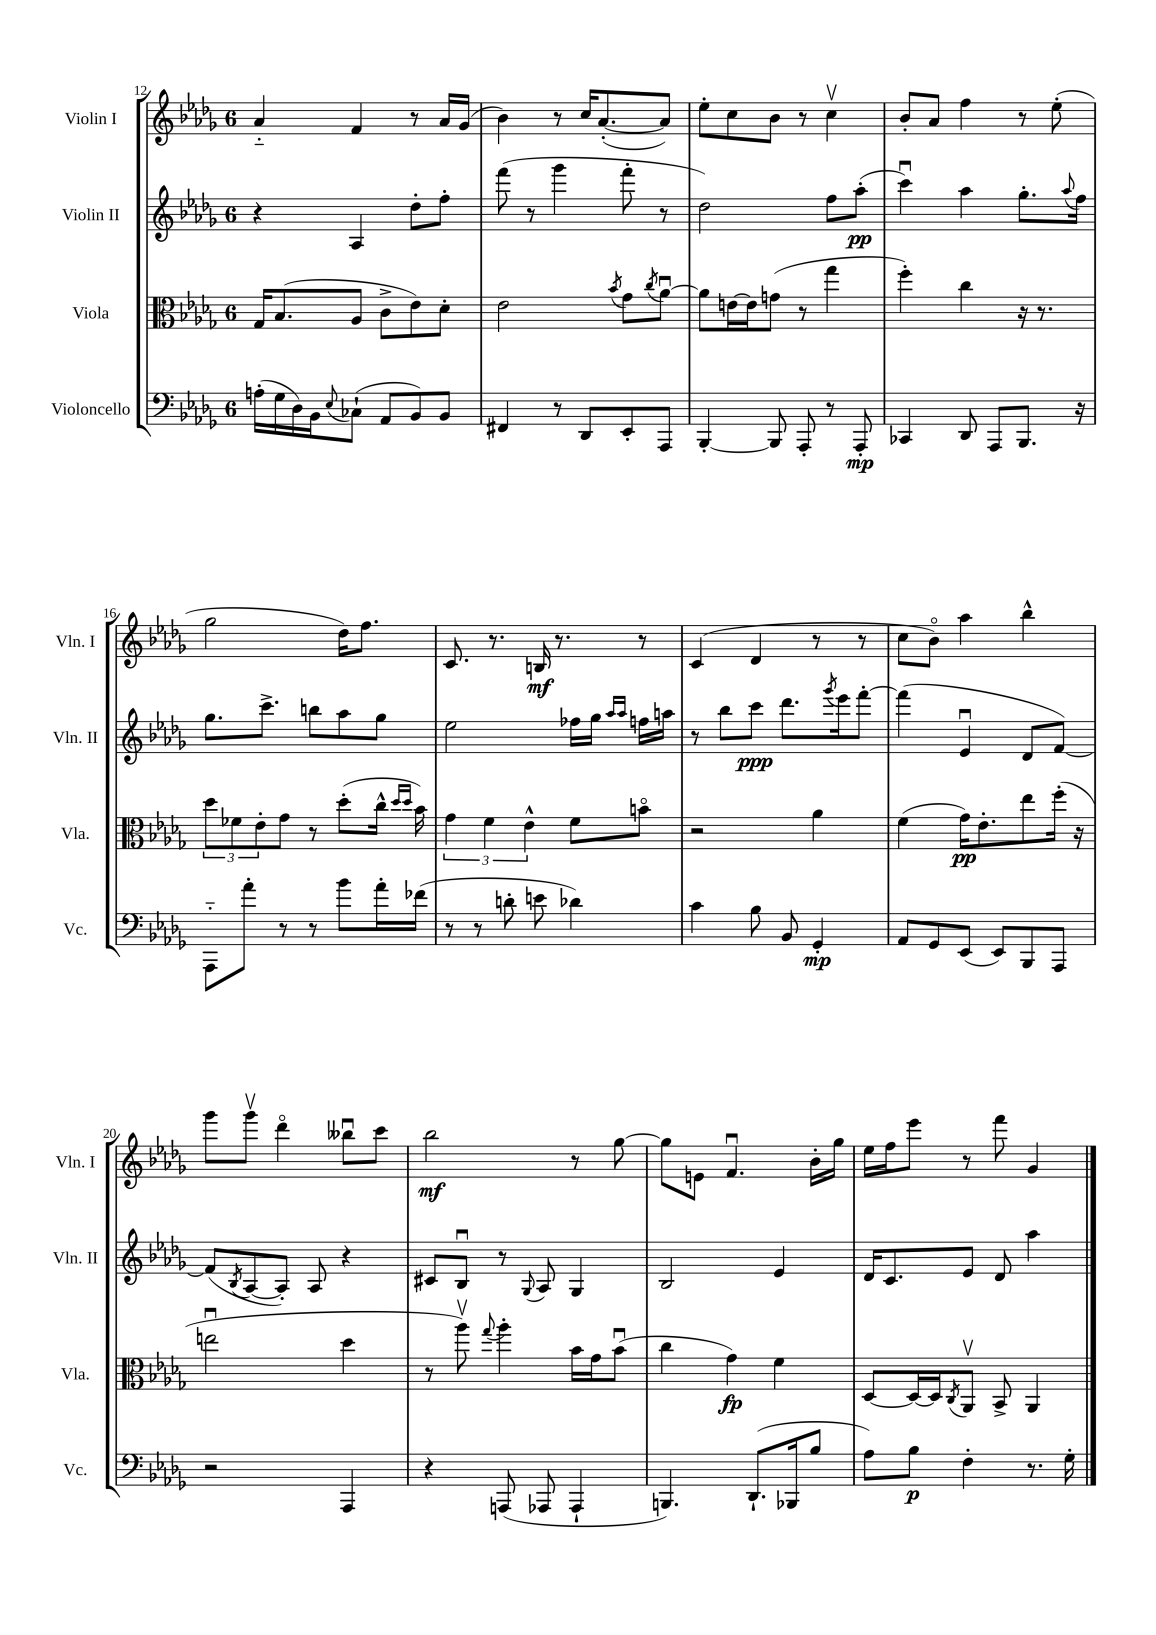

**kern	**dynam	**kern	**dynam	**kern	**dynam	**kern	**dynam
*part4	*part4	*part3	*part3	*part2	*part2	*part1	*part1
*staff4	*staff4	*staff3	*staff3	*staff2	*staff2	*staff1	*staff1
*I"Violoncello	*	*I"Viola	*	*I"Violin II	*	*I"Violin I	*
*I'Vc.	*	*I'Vla.	*	*I'Vln. II	*	*I'Vln. I	*
*clefF4	*	*clefC3	*	*clefG2	*	*clefG2	*
*k[b-e-a-d-g-]	*	*k[b-e-a-d-g-]	*	*k[b-e-a-d-g-]	*	*k[b-e-a-d-g-]	*
*M6/8	*	*M6/8	*	*M6/8	*	*M6/8	*
=12	=12	=12	=12	=12	=12	=12	=12
(16An'\LL	.	16G-/KL	.	4r	.	4a-/	.
16G-\	.	(8.B-/	.	.	.	.	.
16D-\)	.	.	.	.	.	.	.
16BB-\J	.	.	.	.	.	.	.
8qqE-/	.	.	.	.	.	.	.
(8C-X`\J	.	8A-/J	.	4A-/	.	4f/	.
8AA-/L	.	8c^\L	.	.	.	.	.
8BB-/)	.	8e-\)	.	8dd-'\L	.	8r	.
8BB-/J	.	8d-'\J	.	8ff'\J	.	16a-/LL	.
.	.	.	.	.	.	(16g-/JJ	.
=13	=13	=13	=13	=13	=13	=13	=13
4FF#X/	.	2e-\	.	(8fff\	.	4b-\)	.
.	.	.	.	8r	.	.	.
8r	.	.	.	4ggg-\	.	8r	.
8DD-/L	.	.	.	.	.	16cc/KL	.
.	.	.	.	.	.	([8.a-'/	.
.	.	8qb-/	.	.	.	.	.
8EE-'/	.	8g-\L	.	8fff'\	.	.	.
.	.	8qcc/	.	.	.	.	.
8AAA-/J	.	[8a-u\J	.	8r	.	8a-/J])	.
=14	=14	=14	=14	=14	=14	=14	=14
[4BBB-'/	.	8a-\L]	.	2dd-\)	.	8ee-'\L	.
.	.	[16en\L	.	.	.	8cc\	.
.	.	16e\J]	.	.	.	.	.
8BBB-/]	.	(8gn\J	.	.	.	8b-\J	.
8AAA-'/	.	8r	.	.	.	8r	.
8r	.	4gg-\	.	8ff\L	.	4ccv\	.
8AAA-'/	mp	.	.	(8aa-'\J	pp	.	.
=15	=15	=15	=15	=15	=15	=15	=15
4CC-X/	.	4ff'\)	.	4cccu\)	.	8b-'/L	.
.	.	.	.	.	.	8a-/J	.
8DD-/	.	4cc\	.	4aa-\	.	4ff\	.
8AAA-/L	.	.	.	.	.	.	.
8.BBB-/J	.	16r	.	8.gg-'\L	.	8r	.
.	.	8.r	.	.	.	.	.
.	.	.	.	.	.	(8ee-'\	.
.	.	.	.	8qqaa-/	.	.	.
16r	.	.	.	16ff\Jk	.	.	.
!!LO:LB:g=z
=16	=16	=16	=16	=16	=16	=16	=16
8AAA-\L	.	12dd-\L	.	8.gg-\L	.	2gg-\	.
.	.	12f-X\	.	.	.	.	.
8a-'\J	.	.	.	.	.	.	.
.	.	12e-'\	.	.	.	.	.
.	.	.	.	8.ccc^\J	.	.	.
8r	.	8g-\J	.	.	.	.	.
8r	.	8r	.	8bbn\L	.	.	.
8b-\L	.	(8dd-'\L	.	8aa-\	.	16dd-\KL)	.
.	.	.	.	.	.	8.ff\J	.
16a-'\L	.	16cc^^\Jk	.	8gg-\J	.	.	.
.	.	16qqdd-/LL	.	.	.	.	.
.	.	16qqdd-/JJ	.	.	.	.	.
(16f-X\JJ	.	16b-\)	.	.	.	.	.
=17	=17	=17	=17	=17	=17	=17	=17
8r	.	6g-\	.	2ee-\	.	8.c/	.
8r	.	.	.	.	.	.	.
.	.	6f\	.	.	.	.	.
.	.	.	.	.	.	8.r	.
8dn'\	.	.	.	.	.	.	.
.	.	6e-^^\	.	.	.	.	.
8en\	.	.	.	.	.	16Bn/	mf
.	.	.	.	.	.	8.r	.
4d-X\)	.	8f\L	.	16ff-X\LL	.	.	.
.	.	.	.	16gg-\JJ	.	.	.
.	.	.	.	16qqaa-/LL	.	.	.
.	.	.	.	16qqaa-/JJ	.	.	.
.	.	8bn\J	.	16ffn\LL	.	8r	.
.	.	.	.	16aan\JJ	.	.	.
=18	=18	=18	=18	=18	=18	=18	=18
4c\	.	2r	.	8r	.	(4c/	.
.	.	.	.	8bb-\L	.	.	.
8B-\	.	.	.	8ccc\J	ppp	4d-/	.
8BB-/	.	.	.	8.ddd-\L	.	.	.
4GG-'/	mp	4a-\	.	.	.	8r	.
.	.	.	.	8qggg-/	.	.	.
.	.	.	.	16eee-\k	.	.	.
.	.	.	.	[8fff'\J	.	8r	.
=19	=19	=19	=19	=19	=19	=19	=19
8AA-/L	.	(4f\	.	(4fff\]	.	8cc\L	.
8GG-/	.	.	.	.	.	8b-\J)	.
(8EE-/J	.	16g-\KL)	pp	4e-u/	.	4aa-\	.
.	.	8.e-'\	.	.	.	.	.
8EE-/L)	.	.	.	.	.	.	.
8BBB-/	.	8ee-\	.	8d-/L	.	4bb-^^\	.
8AAA-/J	.	(16ff'\Jk	.	[8f/J)	.	.	.
.	.	16r	.	.	.	.	.
!!LO:LB:g=z
=20	=20	=20	=20	=20	=20	=20	=20
2r	.	2eenu\	.	(8f/L]	.	8ggg-\L	.
.	.	.	.	8qB-/	.	.	.
.	.	.	.	[8A-/	.	8ggg-v\J	.
.	.	.	.	8A-'/J])	.	4ddd-\	.
.	.	.	.	8A-/	.	.	.
4AAA-/	.	4dd-\	.	4r	.	8bb--Xu\L	.
.	.	.	.	.	.	8ccc\J	.
=21	=21	=21	=21	=21	=21	=21	=21
4r	.	8r	.	8c#X/L	.	2bb-\	mf
.	.	8aa-v\)	.	8B-u/J	.	.	.
.	.	8qqgg-/	.	.	.	.	.
(8AAAn/	.	4aa-'\	.	8r	.	.	.
.	.	.	.	8qqG-/	.	.	.
8AAA-X/	.	.	.	8A-/	.	.	.
4AAA-`/	.	16b-\LL	.	4G-/	.	8r	.
.	.	16g-\J	.	.	.	.	.
.	.	(8b-u\J	.	.	.	[8gg-\	.
=22	=22	=22	=22	=22	=22	=22	=22
4.BBBn/)	.	4cc\	.	2B-/	.	8gg-\L]	.
.	.	.	.	.	.	8en\J	.
.	.	4g-\)	fp	.	.	4.fu/	.
(8.DD-`/L	.	.	.	.	.	.	.
.	.	4f\	.	4e-/	.	.	.
16BBB-X/k	.	.	.	.	.	.	.
8B-/J	.	.	.	.	.	16b-'\LL	.
.	.	.	.	.	.	16gg-\JJ	.
=23	=23	=23	=23	=23	=23	=23	=23
8A-\L)	.	[8D-/L	.	16d-/KL	.	16ee-\LL	.
.	.	.	.	8.c/	.	16ff\J	.
8B-\J	p	16D-/L_	.	.	.	8eee-\J	.
.	.	16D-/J]	.	.	.	.	.
.	.	8qC/	.	.	.	.	.
4F'\	.	8AA-v/J	.	8e-/J	.	8r	.
.	.	8BB-^/	.	8d-/	.	8fff\	.
8.r	.	4AA-/	.	4aa-\	.	4g-/	.
16G-'\	.	.	.	.	.	.	.
==	==	==	==	==	==	==	==
*-	*-	*-	*-	*-	*-	*-	*-
